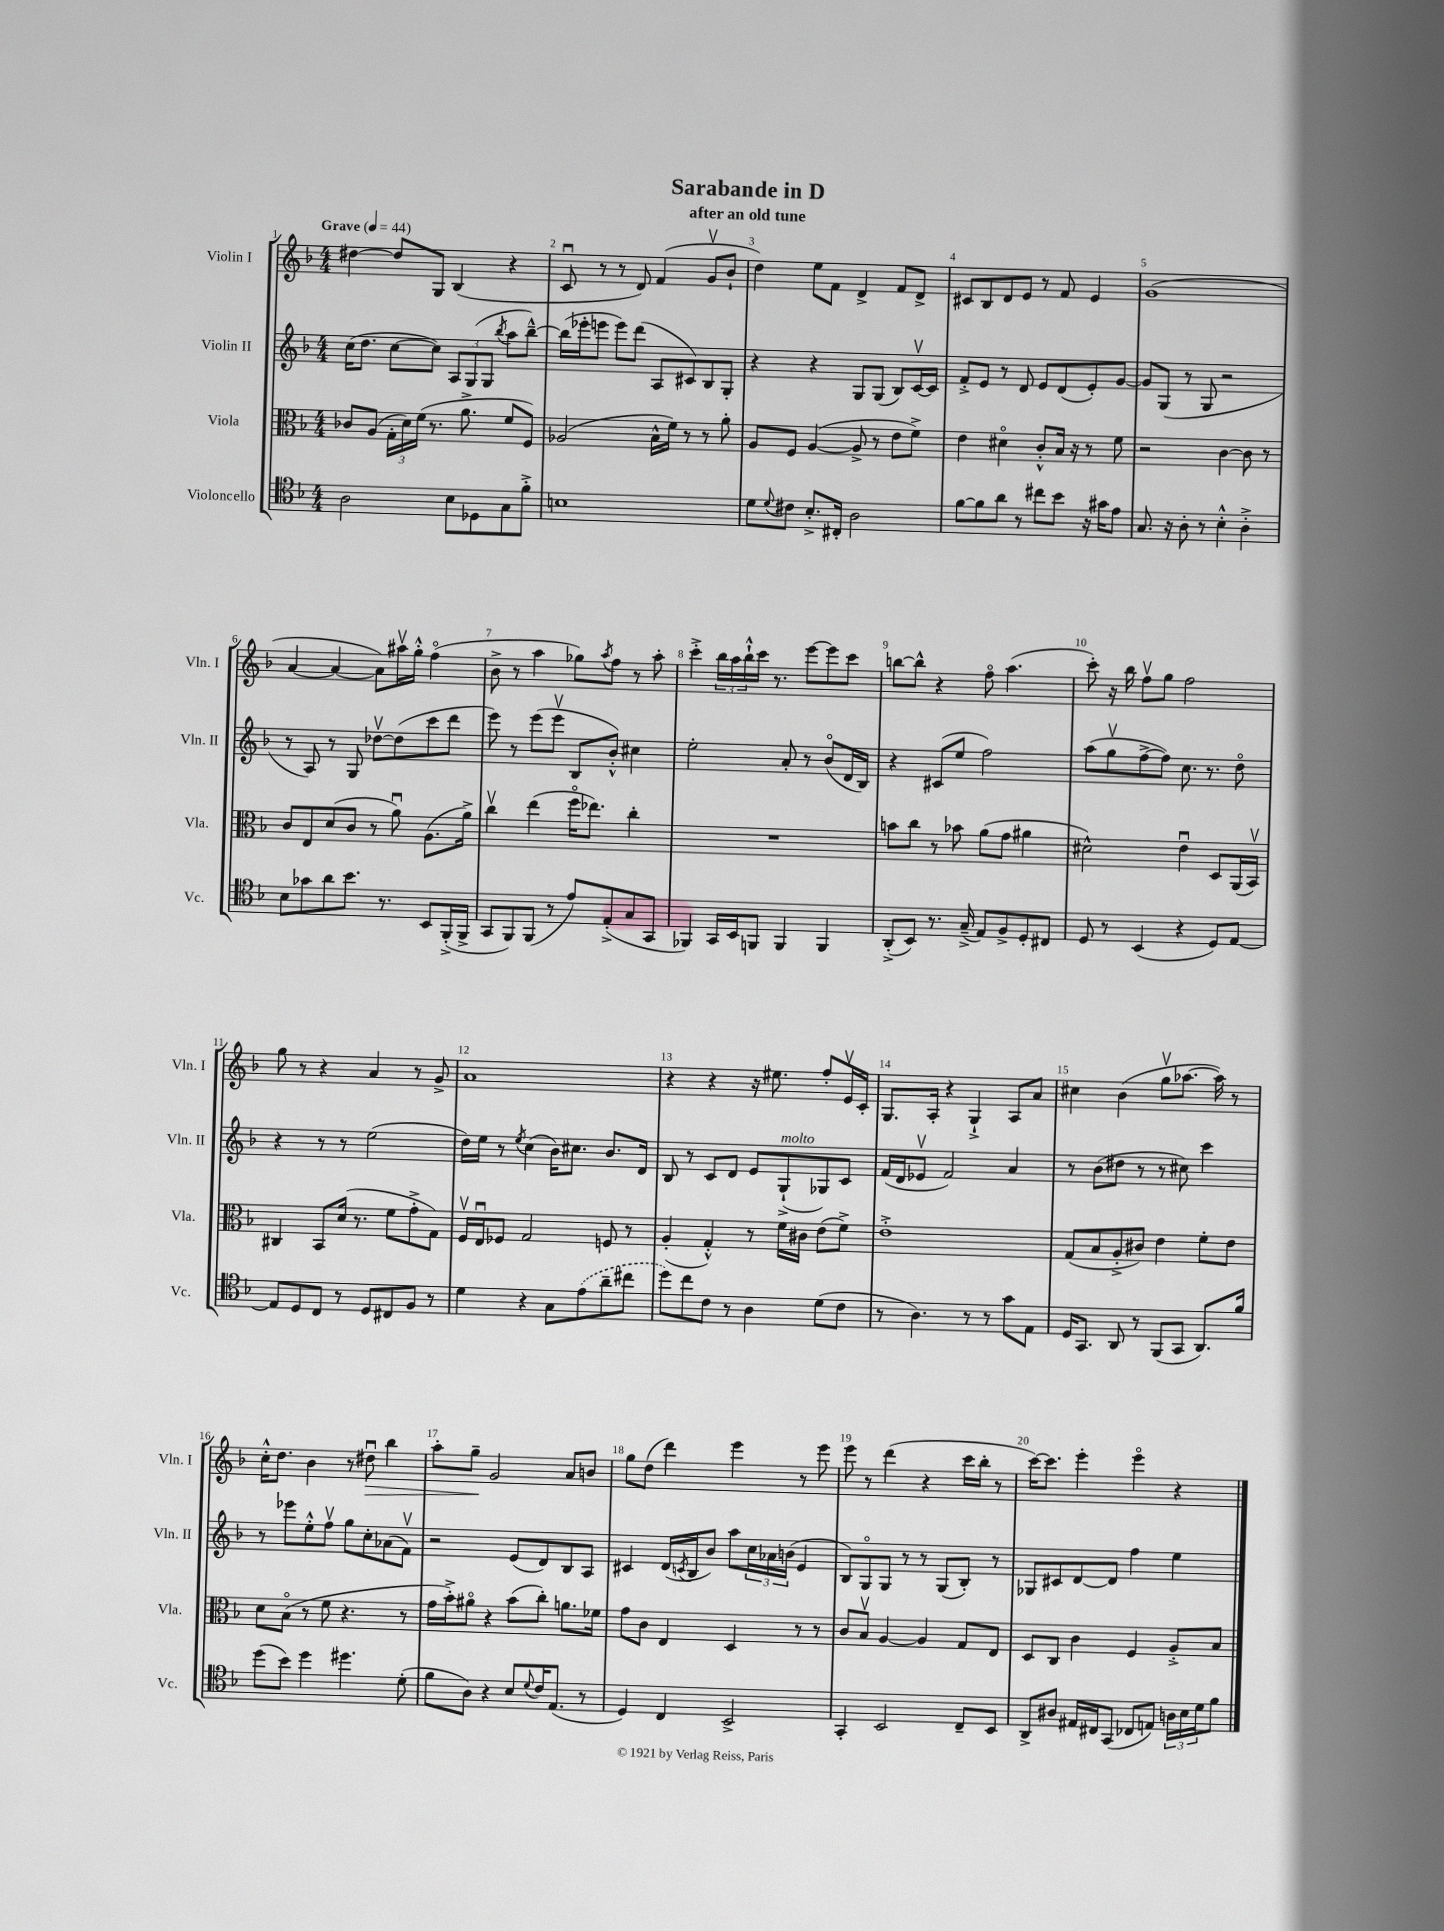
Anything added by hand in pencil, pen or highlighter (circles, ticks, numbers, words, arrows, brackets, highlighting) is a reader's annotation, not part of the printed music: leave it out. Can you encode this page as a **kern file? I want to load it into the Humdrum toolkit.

**kern	**kern	**kern	**kern
*staff4	*staff3	*staff2	*staff1
*clefC4	*clefC3	*clefG2	*clefG2
*k[b-]	*k[b-]	*k[b-]	*k[b-]
*M4/4	*M4/4	*M4/4	*M4/4
*MM44	*MM44	*MM44	*MM44
2A\	8c-/L	(16cc\LK	[4dd#\
.	.	8.dd\J	.
.	(8A/J	.	.
.	24G'\LL	[8cc\L	8dd#/]L
.	24d\)	.	.
.	(24f\JJ	.	.
.	8.r	8cc\]J)	8G/J
8B-\L	.	12A/L	(4B-/
.	8.a^\	.	.
.	.	(12G/	.
8D-\	.	.	.
.	.	12G/J	.
.	.	8qbb-/	.
8G\	8f/L	8aa\L	4r
8f'^\J	8F/J)	[8bb-~^^\J)	.
=	=	=	=
1B	(2A-/	(16bb-\]LL	8cu/
.	.	16eee-'\J	.
.	.	8eee\J	8r
.	.	8eee\L)	8r
.	.	(8ddd\J	8d/)
.	16B-^^\LL	8A/L	(4f/
.	16f\JJ)	.	.
.	8r	8c#/)	.
.	8r	8B-/	8gv/L
.	8a'\	8G'/J	8b-`/J
=	=	=	=
8d\L	8A/L	4r	4dd\)
8qqd/	.	.	.
8c#\J	8F/J	.	.
8.B-'^/L	([4A/	4r	8ee\L
.	.	.	8f\J
16C#'/Jk	.	.	.
2A\	8A^/]	8G/L	4d^/
.	8r	(8G/J	.
.	8e\L	8B-/L)	8f/L
.	8f^\J)	[16cv/L	8d^/J
.	.	16c/]JJ	.
=	=	=	=
[8f\L	4e\	8f'^/L	8c#/L
8f\]	.	8e/J	8B-/
8a\J	4d#o\	8r	8d/
8r	.	8d/	8e/J
8cc#\L	8c'^^/L	8e/L	8r
8b-\J	16B-/Jk	(8d/	8f/
.	16r	.	.
16r	8r	8e'/)	4e/
16g#\LK	.	.	.
8e\J	8f\	[8g/J	.
=	=	=	=
8.G/	2r	8g/]L	(1g
.	.	(8G/J	.
16r	.	.	.
8A'\	.	8r	.
8r	.	8G/	.
4B-'^^\	[4c\	2r	.
4A'^\	8c\]	.	.
.	8r	.	.
=	=	=	=
8B-\L	8c/L	8r	[4a/
8g-\	8E/	8A/)	.
8a\	(8d/	8r	4a/_
8.b-\J	8c/J	8G/	.
.	8r	[8dd-v\L	8a\]L)
8.r	.	.	.
.	8au\)	(8dd-\]	16aa#v\L
.	.	.	16gg'^^\JJ
8BB-/L	(8.A\L	8ccc\	(4ffo\
(16FF'^/L	.	8ddd\J	.
16FF^/JJ	16a^\Jk)	.	.
=	=	=	=
8GG/L	4ccv\	8eee\)	8b-^\
8FF/)	.	8r	8r
(8FF/J	(4ee\	(8eee\L	4aa\
8r	.	8eeev\J	.
8e/L)	16ffo\LK	8B-/L	8gg-\L)
.	8.ee-\J)	.	.
.	.	.	8qaa/
(8E'^/	.	8b-'^^/J)	8ff\J
8G/	4cc'\	4cc#\	8r
8GG/J	.	.	8aa'\
=	=	=	=
4FF-/)	1r	2ee'\	4ccc'^\
16GG/LL	.	.	24bb-\LL
.	.	.	24aa\
16BB-/J	.	.	.
.	.	.	24bb-`^^\
8FF/J	.	.	16ccc\JJ
.	.	.	8.r
4FF/	.	8a'/	.
.	.	8r	[8eee\L
4FF/	.	(8b-o/L	8eee\]
.	.	16d/L	8ccc\J
.	.	16B-/JJ)	.
=	=	=	=
(8AA'^/L	8b\L	4r	[8bb\L
8BB-/J)	8cc\J	.	8bb^^\]J
8.r	8r	(8c#/L	4r
.	8b-\	8ee/J	.
(16G~^/	.	.	.
8E/L)	(8a\L	2ff\)	8ffo\
8F^/	8g\J	.	(4.aa\
8D'/	4a#\	.	.
8C#/J	.	.	.
=	=	=	=
8D/	2d#^^\)	(8aa\L	8ccc'\)
8r	.	8ggv\	16r
.	.	.	16bb-\
(4BB-/	.	[8ff^\	8ffv\L
.	.	8ff\]J)	8gg\J
4r	4eu\	8.cc\	2ff\
.	.	8.r	.
8D/L)	8D/L	.	.
[8E/J	(16AA/L	8ddo\	.
.	16BB-v/JJ)	.	.
=	=	=	=
8E/]L	4C#/	4r	8gg\
8D/	.	.	8r
8C/J	8BB-/L	8r	4r
8r	(16d/Jk	8r	.
.	8.r	.	.
8D/L	.	(2ee\	4a/
8C#/	8f\L	.	.
8F/J	8g'^\	.	8r
8r	8G\J)	.	8g^/
=	=	=	=
4d\	16Fv/LL	16dd\LL)	1a
.	16Eu/J	16ee\JJ	.
.	8F-/J	8r	.
.	.	8qee/	.
4r	2G/	(4cc\	.
8G\L	.	16b-\LK)	.
.	.	8.cc#\J	.
(8e\	.	.	.
8a~\	8F/	8.b-/L	.
8cc#\J	8r	.	.
.	.	16d/Jk	.
=	=	=	=
8dd\L)	(4A'/	8B-/	4r
8cc\	.	8r	.
8c\J	4G'^^/)	8c/L	4r
8r	.	8d/J	.
4A\	8r	8e/L	16r
.	.	.	8.ee#\
.	16f\LL	(8G`^/	.
.	16c#\JJ	.	.
(8d\L	(8e\L	8G-/)	8ff'/L
8c\J	8f^\J)	8c/J	16ev/L
.	.	.	16c'/JJ
=	=	=	=
8r	1e'^	(16f/LL	8.G/L
.	.	16d/J	.
4.A\)	.	8e-v/J	.
.	.	.	16A'/Jk
.	.	2f/)	4r
8r	.	.	4G`^/
8r	.	.	.
8g\L	.	4a/	8A/L
8E\J	.	.	8a/J
=	=	=	=
16D/LK	(8G/L	8r	4cc#\
8.GG/J	.	.	.
.	8B-/	(8b-\L	.
8AA/	8A'^/	8dd#\J	(4b-\
8r	8c#/J)	8r	.
(8FF/L	4e\	8r	8ggv\L
8GG/J	.	8cc#\)	[8.aa-\J
8.AA/L)	8f'\L	4ccc\	.
.	.	.	16aa-\])
.	8e\J	.	8r
16f/Jk	.	.	.
=	=	=	=
(8dd\L	8d\L	8r	16cc'^^\LK
.	.	.	8.dd\J
8b-\J)	(8B-o\J	8eee-\L	.
4dd\	8r	8ee'^^\	4b-\
.	8f\	8ffv\J	.
4.dd#\	4.r	8gg\L	8r
.	.	8cc'\	8dd#u\
.	.	(8a-\	4bb-\
(8d'\	8r	8fv\J)	.
=	=	=	=
8f\L	16g\LL	2r	8aa'\L
.	16b-'^\J)	.	.
8A\J)	8a#o\J	.	8gg~\J
4r	4r	.	2g/
8B-/L	(8b-\L	(8e/L	.
8qqd/	.	.	.
16c/K	8cc'\J)	8d/)	.
(8.E/J	.	.	.
.	8.a\L	8B-/	8a/L
8r	.	8A/J	8b/J
.	16f-\Jk	.	.
=	=	=	=
4D/)	8g\L	4c#/	8gg\L
.	8c\J	.	(8dd\J
4C/	4E/	(16d/LL	4ddd\)
.	.	8qc/	.
.	.	16B-/J	.
.	.	8b-/J)	.
2BB-^/	4D/	8aa\L	4eee\
.	.	24cc\L	.
.	.	24a-\	.
.	.	(24b\JJ	.
.	8r	4e/	8r
.	8r	.	8eee\
=	=	=	=
4GG'/	8c/L	8B-/L)	8eee\
.	8B-v/J	8Go/	8r
2BB-/	[4A/	8G/J	(4ddd\
.	.	8r	.
.	4A/]	8r	4r
.	.	(8G/L	.
8C~/L	8G/L	8B-'/J)	16ccc\LL
.	.	.	16bb-'\JJ
8BB-/J	8E/J	8r	8r
=	=	=	=
8AA^/L	8D/L	8G-/L	[16ccc\LK)
.	.	.	8.ccc\]J
8A#/J	8C/J	8c#/	.
16E#/LL	4c\	[8d/	4eee'\
16C#/J	.	.	.
(8GG/J	.	8d/]J	.
8C-/L	4F/	4ff\	4eeeo\
8E/J)	.	.	.
24A\LL	8A'^/L	4ee\	4r
24B-\	.	.	.
24d\J	.	.	.
8f\J	8B-/J	.	.
==	==	==	==
*-	*-	*-	*-
